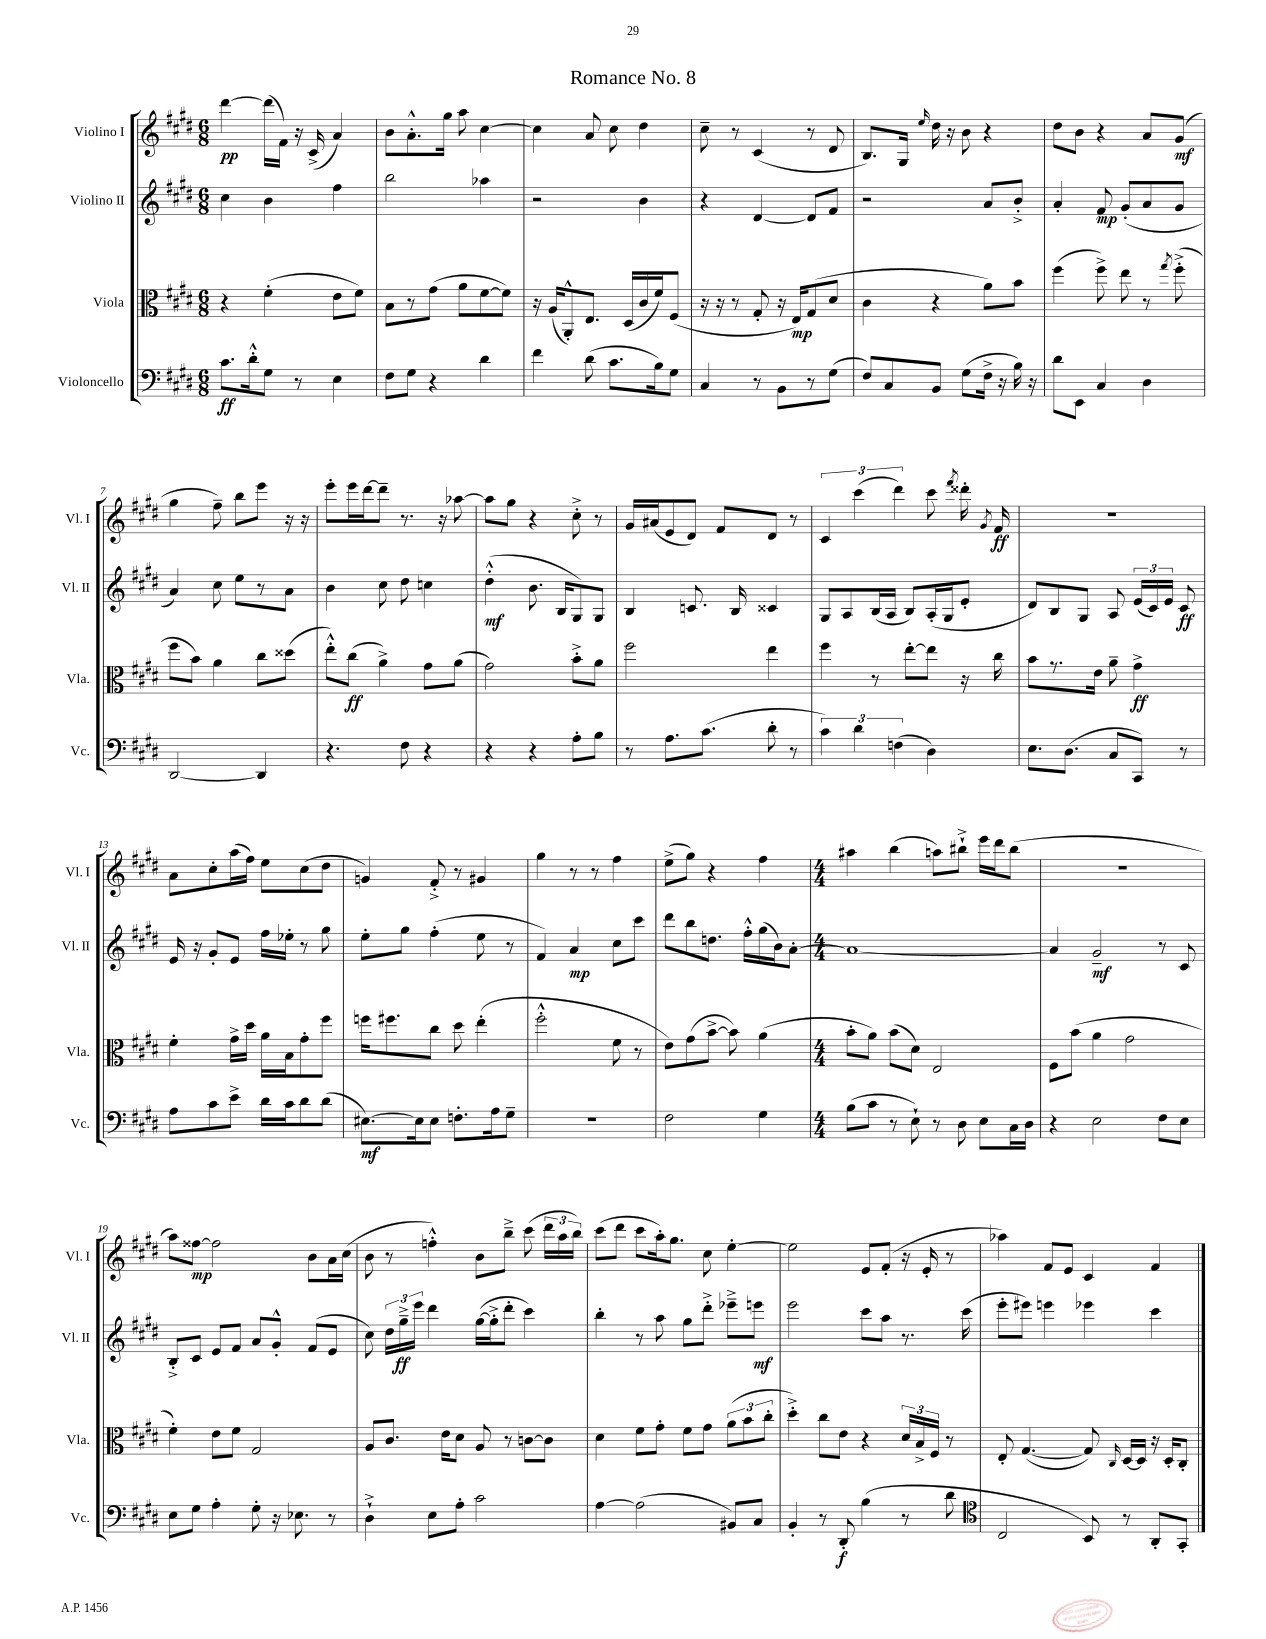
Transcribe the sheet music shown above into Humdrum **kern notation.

**kern	**kern	**kern	**kern
*staff4	*staff3	*staff2	*staff1
*clefF4	*clefC3	*clefG2	*clefG2
*k[f#c#g#d#]	*k[f#c#g#d#]	*k[f#c#g#d#]	*k[f#c#g#d#]
*M6/8	*M6/8	*M6/8	*M6/8
8.c#	4r	4cc#	[4ddd#
16d#'^^	.	.	.
8G#	(4f#'	4b	(16ddd#]
.	.	.	16f#)
8r	.	.	16r
.	.	.	(16c#^
4E	8e	4ff#	4a)
.	8f#)	.	.
=	=	=	=
8F#	8B	2bb	8b
8G#	8r	.	8.a'^^
4r	(8g#	.	.
.	.	.	16gg#
.	8a	.	8aa
4d#	[8f#	4aa-	[4cc#
.	8f#])	.	.
=	=	=	=
4f#	16r	2r	4cc#]
.	(16A	.	.
.	8AA'^^)	.	.
(8d#	8.E	.	8a
8.c#	.	.	8cc#
.	(16D#	.	.
.	16c#	4b	4dd#
16B)	16f#)	.	.
8G#	(8F#	.	.
=	=	=	=
4C#	16r	4r	8cc#~
.	16r	.	.
.	8r	.	8r
8r	8G#'	[4d#	(4c#
8BB	16r	.	.
.	16E)	.	.
8r	(8G#	8d#]	8r
(8G#	8d#	8f#	8d#
=	=	=	=
8F#)	4c#	2r	8.B)
8C#	.	.	.
.	.	.	16G#
.	.	.	16qqee
8BB	4r	.	16dd#
.	.	.	16r
(8G#	.	.	8b
16F#^	8a)	8a	4r
16r	.	.	.
16B)	8b	8b'^	.
16r	.	.	.
=	=	=	=
8d#	(4ff#	4a'	8dd#
8EE	.	.	8b
4C#	8ff#^)	8f#	4r
.	8ee	(8g#'	.
4D#	8r	8a	8a
.	8qgg#	.	.
.	(8ff#'^	8g#	(8g#
=	=	=	=
[2DD#	8ff#	4a)	4gg#
.	8b)	.	.
.	4a	8cc#	8ff#~)
.	.	8ee	8bb
4DD#]	8cc#	8r	8eee
.	(8dd##	8a	16r
.	.	.	16r
=	=	=	=
4.r	8ee'^^)	4b	8eee'
.	(8cc#	.	16eee
.	.	.	[16ddd#
.	4a^)	8cc#	8ddd#~]
8F#	.	8dd#	8.r
4r	8g#	4cc	.
.	.	.	16r
.	(8a	.	[8aa-
=	=	=	=
4r	2g#)	(4dd#'^^	8aa-]
.	.	.	8gg#
4r	.	8.b	4r
.	.	16B	.
8A'	8b'^	8G#)	8cc#'^
8B	8a	8G#	8r
=	=	=	=
8r	2ff#	4B	16g#
.	.	.	(16a#
8.A	.	.	8e
.	.	8.c	8d#)
(8.c#	.	.	.
.	.	.	8f#
.	.	16B	.
8d#'	4ee	4c##	8d#
8r	.	.	8r
=	=	=	=
6c#)	4ff#	8G#	6c#
.	.	8A	.
6d#	.	.	(6ccc#
.	8r	(16B	.
.	.	16A	.
(6F	.	.	6ddd#)
.	[8ee'	8B)	.
4D#)	8ee]	(16A'	8ccc#
.	.	16G#	.
.	.	.	8qfff#
.	16r	8e'	16ddd##'
.	.	.	8qg#
.	16cc#	.	16f#
=	=	=	=
8.E	8b	8d#)	2.r
.	8.r	8B	.
(8.D#	.	.	.
.	.	8G#	.
.	16e	.	.
8C#	8a~	8A	.
8CC#)	4g#^	(24e	.
.	.	24c#)	.
.	.	24e	.
8r	.	8c#	.
=	=	=	=
8A	4f#'	16e	8a
.	.	16r	.
8c#	.	8g#'	8cc#'
8e^	16g#^	8e	(16aa
.	16dd#	.	16ff#)
16d#	16a	16ff#	8ee
16c#	16B	16ee-'	.
8d#	8g#'	8r	(8cc#
(8d#	8ff#	8gg#	8dd#
=	=	=	=
[8.E#)	16ff	8ee'	4g)
.	8.ff#	.	.
.	.	8gg#	.
16E#]	.	.	.
8E#	8cc#	(4ff#'	8f#'^
8.F'	8dd#	.	8r
.	(4ee'	8ee	4g#
16A	.	.	.
8G#~	.	8r	.
=	=	=	=
2.r	2ff#'^^	4f#)	4gg#
.	.	4a	8r
.	.	.	8r
.	8f#	8cc#	4ff#
.	8r	8ccc#	.
=	=	=	=
2F#	8e)	8ddd#	(8ee^
.	(8g#	8bb	8gg#)
.	[8b^	8.dd	4r
.	8b])	.	.
.	.	16ff#'^^	.
4G#	(4a	(16gg#	4ff#
.	.	16b)	.
.	.	[8a'	.
=	=	=	=
*M4/4	*M4/4	*M4/4	*M4/4
(8B	8b'	1a_	4aa#
8c#	8a)	.	.
8r	(8b	.	(4bb
8E`)	8d#)	.	.
8r	2E	.	8aa)
8D#	.	.	8bb#`^
8E	.	.	16eee
.	.	.	16ddd#
16C#	.	.	(8bb#
16D#	.	.	.
=	=	=	=
4r	8F#	4a]	1r
.	(8b	.	.
2E	4a	2g#~	.
.	2g#	.	.
8F#	.	8r	.
8E	.	8c#	.
=	=	=	=
8E	4f#')	8B'^	8aa)
8G#	.	8c#	[8ff##
4A'	8e	8e	2ff##]
.	8f#	8f#	.
8G#'	2G#	8a	.
16r	.	8g#'^^	.
8.E-	.	.	.
.	.	(8f#	8b
8r	.	8e	16a
.	.	.	(16cc#
=	=	=	=
4D#`^	8A	8cc#)	8b
.	8.c#	24dd#	8r
.	.	24gg#~^	.
.	.	24eee	.
8E	.	4ddd#	4ff'^^)
.	16e	.	.
8A'	8d#	.	.
2c#	8A	([16gg#	8b
.	.	16gg#'^]	.
.	8r	8ddd#'	8bb~^
.	[8c	4ccc#)	(8ccc#
.	8c]	.	24ddd#
.	.	.	24aa
.	.	.	24bb)
=	=	=	=
[4A	4d#	4bb'	(8ccc#
.	.	.	8ddd#
(2A]	8f#	8r	8ccc#
.	8g#'	8aa	16aa')
.	.	.	8.gg#
.	8f#	8gg#	.
.	8g#	8ddd#'^	8cc#
8BB#)	(12a	8eee-~^	[4ee'
.	12b	.	.
8C#	.	8eee	.
.	12cc#'	.	.
=	=	=	=
4BB'	4dd#'^)	2eee	2ee]
8r	8cc#	.	.
8DD#'	8e	.	.
(4B	4r	8ccc#	8e
.	.	8aa	(8f#'
8r	24d#	8.r	16r
.	24B^	.	.
.	.	.	16e'
.	24F#	.	.
8d#	8r	.	8r
.	.	(16ccc#	.
=	=	=	=
*clefC4	*	*	*
2C#	8E'	8eee'	4aa-)
.	([4.G#	8eee#)	.
.	.	4eee	8f#
.	.	.	8e
8BB)	8G#])	4eee-	4c#
.	16qqC#	.	.
8r	[16D#	.	.
.	16D#]	.	.
8AA'	16r	4ccc#	4f#
.	16D#'	.	.
8GG#'	8C#'	.	.
==	==	==	==
*-	*-	*-	*-
